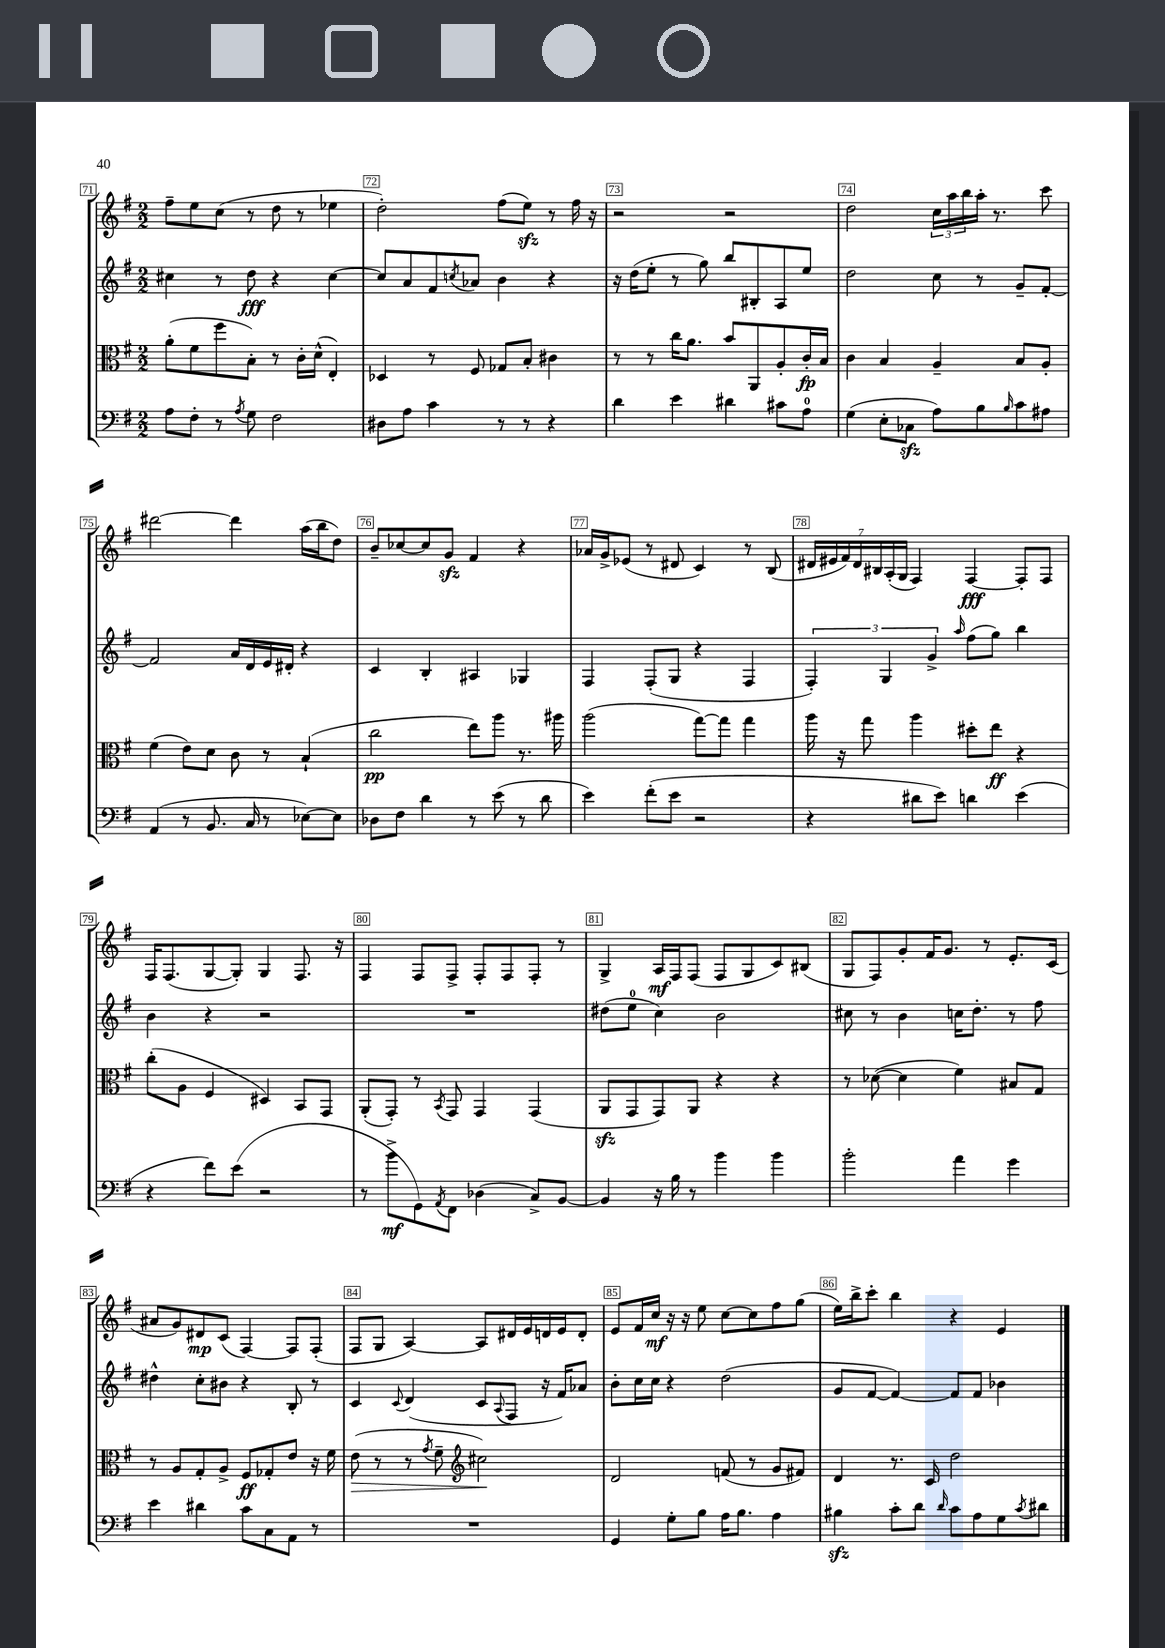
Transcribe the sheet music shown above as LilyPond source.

<<
\new StaffGroup <<
\new Staff = "s0" {
    \clef treble \key g \major \numericTimeSignature \time 2/2
    fis''8-- e''8 c''8( r8 d''8 r8 ees''4 |
    d''2-.) fis''8( e''8\sfz) r8 fis''16 r16 |
    r2 r2 |
    d''2 \tuplet 3/2 { c''16 a''16 b''16 } a''16-. r8. c'''8 |
    dis'''2~ dis'''4 a''16( b''16 d''8) |
    b'8-- ces''8~ ces''8 g'8\sfz fis'4 r4 |
    aes'16 g'16-> ees'8( r8 dis'8 c'4) r8 b8( |
    \tuplet 7/4 { dis'16 eis'16 fis'16) dis'16 bis16 a16-.( g16 } fis4) fis4~\fff fis8-. fis8 |
    fis16 fis8.( g8~ g8-.) g4 fis8. r16 |
    fis4 fis8 fis8-> fis8-. fis8 fis8-. r8 |
    g4-> a16\mf fis16 fis8( fis8 g8 c'8) bis8( |
    g8 fis8) g'8-. fis'16 g'8. r8 e'8.-. c'16( |
    ais'8 g'8) dis'8\mp c'8( fis4~) fis8 fis8-.( |
    fis8 g8 a4~) a8 dis'16 e'16 d'16 e'16 d'8-. |
    e'8 fis'16 c''16\mf r16 r16 e''8 c''8~ c''8 fis''8 g''8( |
    e''16) b''16-> c'''8-. b''4 r4 e'4 \bar "|." |
}
\new Staff = "s1" {
    \clef treble \key g \major \numericTimeSignature \time 2/2
    cis''4 r8 d''8\fff r4 cis''4~ |
    cis''8 a'8 fis'8 \acciaccatura { c''8 } aes'8 b'4 r4 |
    r16 d''16( e''8-. r8 g''8) b''8 bis8-. a8 e''8 |
    d''2 c''8 r8 g'8-- fis'8~-. |
    fis'2 a'16 d'16 e'16 dis'16-. r4 |
    c'4 b4-. ais4 ges4 |
    fis4 fis8-.( g8 r4 fis4 |
    \tuplet 3/2 { fis4-.) g4 g'4-> } \grace { a''16 } fis''8( g''8) b''4 |
    b'4 r4 r2 |
    R1 |
    dis''8( e''8-0 c''4) b'2 |
    cis''8 r8 b'4 c''16 d''8.-. r8 fis''8 |
    dis''4-^ c''8-. bis'8 r4 b8-. r8 |
    c'4 \appoggiatura { c'8 } d'4( c'8 \appoggiatura { a8 } fis8 r16 fis'16) aes'8 |
    b'8-. c''16 c''16 r4 d''2( |
    g'8 fis'8~ fis'4~) fis'8 fis'8 bes'4 \bar "|." |
}
\new Staff = "s2" {
    \clef alto \key g \major \numericTimeSignature \time 2/2
    a'8-.( fis'8 fis''8 b8-.) r8 c'16-. d'16-^( e4-.) |
    des4 r8 fis8 ges8 b8-. cis'4 |
    r8 r8 c''16 a'8. b'8 a,8 a8-. c'16-.\fp b16 |
    c'4 b4 a4-- b8 a8-. |
    fis'4( e'8) d'8 c'8 r8 b4-!( |
    c''2\pp e''8) a''8 r8. ais''16 |
    a''2( g''8~) g''8 g''4 |
    a''16 r16 g''8 a''4 dis''8-. e''8\ff r4 |
    c''8-.( a8 fis4 dis4) b,8 g,8 |
    a,8-.( g,8-.) r8 \acciaccatura { b,8 } g,8 g,4 g,4( |
    a,8\sfz g,8 g,8) a,8 r4 r4 |
    r8 des'8~( des'4 fis'4) bis8 g8 |
    r8 a8 g8-. a8-> fis8\ff ges8-. e'8 r16 fis'16 |
    e'8\>( r8 r8 \acciaccatura { g'8 } fis'8-- \clef treble cis''2\!) |
    d'2 f'8( r8 g'8 fis'8) |
    d'4 r8. c'16 d''2 \bar "|." |
}
\new Staff = "s3" {
    \clef bass \key g \major \numericTimeSignature \time 2/2
    a8 fis8-. r8 \acciaccatura { a8 } g8 fis2 |
    dis8 a8 c'4 r8 r8 r4 |
    d'4 e'4 dis'4 cis'8 a8-0 |
    g4( e8-. ces8\sfz a8) b8 \grace { b16 } c'8 ais8 |
    a,4( r8 b,8. c16 r8 ees8~) ees8 |
    des8 fis8 d'4 r8 e'8( r8 d'8 |
    e'4) fis'8-.( e'8 r2 |
    r4 dis'8 e'8) d'4 e'4( |
    r4 fis'8) e'8( r2 |
    r8 b'8->\mf g,8) \acciaccatura { a,8 } fis,8 des4( c8->) b,8~ |
    b,4 r16 b16 r8 b'4 b'4 |
    b'2-. a'4 g'4 |
    e'4 dis'4 c'8 c8 a,8 r8 |
    R1 |
    g,4 g8-. b8 a16 b8. a4 |
    bis4\sfz c'8-. d'8 \grace { d'16 } c'8 a8 g8 \acciaccatura { c'8 } dis'8 \bar "|." |
}
>>
>>
\layout { \context { \Score currentBarNumber = #71 \override BarNumber.break-visibility = ##(#f #t #t) barNumberVisibility = #all-bar-numbers-visible \override BarNumber.stencil = #(make-stencil-boxer 0.1 0.3 ly:text-interface::print) } }
